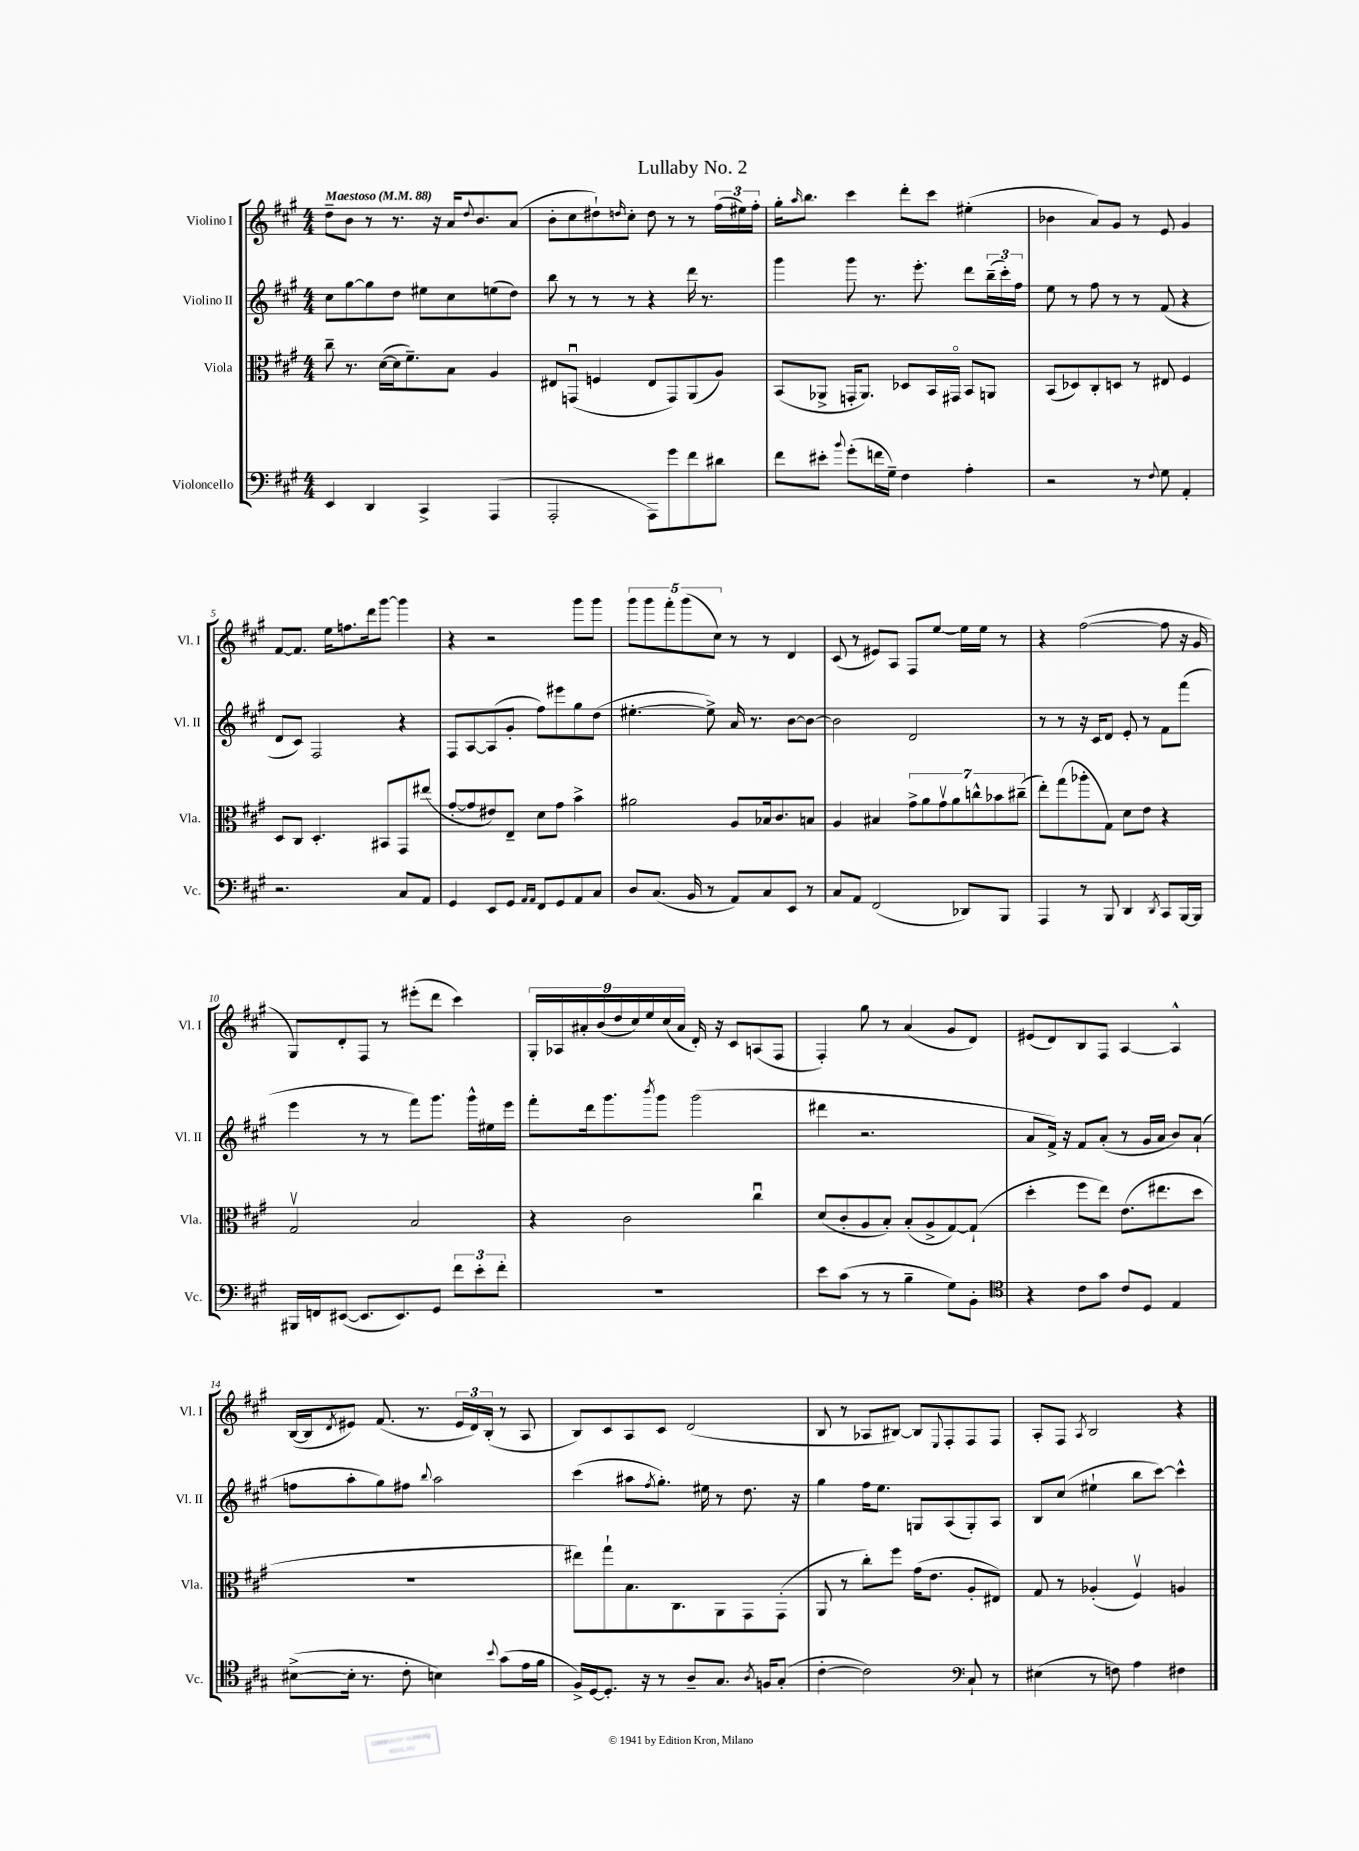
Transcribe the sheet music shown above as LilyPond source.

\header { title = "Lullaby No. 2" }
<<
\new StaffGroup <<
\new Staff = "s0" \with { instrumentName = "Violino I" shortInstrumentName = "Vl. I" } {
    \clef treble \key a \major \numericTimeSignature \time 4/4 \tempo "Maestoso" 4 = 88
    d''8-- b'8 r8 r8. r16 a'16 \appoggiatura { d''8 } b'8. a'8( |
    b'8-. cis''8 dis''8-!) \grace { d''16 } cis''8-. d''8 r8 r8 \tuplet 3/2 { fis''16( eis''16) fis''16-. } |
    gis''16-. \grace { a''16 } b''8. cis'''4 d'''8-. cis'''8 eis''4-.( |
    bes'4 a'8) gis'8 r8 e'8 gis'4 |
    fis'8~ fis'8. e''16 f''8. d'''16 gis'''8~ gis'''4 |
    r4 r2 gis'''8 gis'''8 |
    \tuplet 5/4 { gis'''8 gis'''8 fis'''8-. gis'''8( cis''8) } r8 r8 d'4 |
    cis'8( r8 eis'8) a8 fis8 e''8~ e''16 e''16 r8 |
    r4 fis''2~( fis''8 r16 gis'16 |
    gis8) d'8-. fis8 r8 eis'''8-.( d'''8 cis'''4) |
    \tuplet 9/8 { gis16-. aes16 ais'16-. b'16( d''16 cis''16) e''16 cis''16( ais'16 } d'16-.) r16 cis'8 a8( fis8 |
    fis4-.) gis''8 r8 a'4( gis'8 d'8) |
    eis'8( d'8) b8 fis8 a4~ a4-^ |
    b16~( b16 \acciaccatura { d'8 } eis'8) fis'8.( r8. \tuplet 3/2 { eis'16 d'16) b16-.( } r8 a8 |
    b8) cis'8 a8 cis'8 d'2( |
    b8 r8 aes8 bis8~) bis8 \appoggiatura { e8 } fis8-. fis8 fis8 |
    a8-. fis8 \acciaccatura { a8 } b2 r4 \bar "|." |
}
\new Staff = "s1" \with { instrumentName = "Violino II" shortInstrumentName = "Vl. II" } {
    \clef treble \key a \major \numericTimeSignature \time 4/4
    cis''8 gis''8~ gis''8 d''8 eis''8 cis''8 e''8( d''8) |
    b''8 r8 r8 r8 r4 d'''16 r8. |
    gis'''4 gis'''8 r8. e'''8.-. d'''8 \tuplet 3/2 { b''16--( cis'''16-.) fis''16 } |
    e''8 r8 fis''8 r8 r8 fis'8( r4 |
    d'8 cis'8) fis2 r4 |
    fis8 a8~ a8( gis'8-. fis''8) eis'''8 gis''8 d''8( |
    eis''4.~-. eis''8->) a'16 r8. b'8~ b'8~ |
    b'2 d'2 |
    r8 r8 r16 cis'16 d'8 e'8-. r8 fis'8 fis'''8( |
    e'''4 r8 r8 fis'''8) gis'''8. gis'''16-^ eis''16 e'''16 |
    fis'''8-. d'''16 gis'''8. \acciaccatura { b'''8 } gis'''8 gis'''2( |
    dis'''4 r2. |
    a'8 fis'16->) r16 fis'8 a'8-.( r8 gis'16 a'16 b'8) a'8-!( |
    f''8 a''8-. gis''8) fis''8 \appoggiatura { b''8 } a''2 |
    cis'''4( ais''8 \acciaccatura { fis''8 } gis''8.-.) eis''16 r8 d''8. r16 |
    gis''4 fis''16 e''8. g8 a8( g8-.) a8 |
    b8 cis''8( eis''4-! b''8 cis'''8~) cis'''4-^ \bar "|." |
}
\new Staff = "s2" \with { instrumentName = "Viola" shortInstrumentName = "Vla." } {
    \clef alto \key a \major \numericTimeSignature \time 4/4
    cis''8-- r8. d'16~( d'16 fis'8.--) b8 a4 |
    eis8 g,8\downbow( f4 eis8 g,8) a,8( a8) |
    b,8( aes,8-> g,16-. aes,8.) des8 b,16 gis,16\flageolet b,8 a,8 |
    b,8( des8) cis8-. d8 r8 eis8 fis4 |
    d8 cis8 d4.-. bis,8 gis,8 eis''8( |
    gis'8~-. gis'8 eis'8) e8-- d'8 gis'8 b'4-> |
    ais'2 a8 bes16 cis'8. b8 |
    a4 bis4 \tuplet 7/4 { gis'8-> a'8 gis'8\upbow a'8 c''8-^ bes'8 cis''8--( } |
    e''8-.) gis''8( aes''8-. gis8) d'8 e'8 r4 |
    gis2\upbow b2 |
    r4 cis'2 cis''4\downbow |
    d'8( cis'8-. a8 b8-.) b8-.( a8-> gis8~) gis8-!( |
    d''4-. fis''8 e''8) e'8.( eis''8. d''8 |
    R1 |
    eis''8) gis''8-! b8. cis8. a,8 gis,8 gis,8-.( |
    a,8 r8 cis''8-.) fis''8 gis'16( e'8. a8-. eis8) |
    gis8 r8 aes4-.( fis4\upbow) a4 \bar "|." |
}
\new Staff = "s3" \with { instrumentName = "Violoncello" shortInstrumentName = "Vc." } {
    \clef bass \key a \major \numericTimeSignature \time 4/4
    e,4 d,4 cis,4-> a,,4( |
    a,,2-. a,,8) gis'8 fis'8 dis'8 |
    fis'8 eis'8-. \appoggiatura { b'8 } gis'8-.( f'16 gis16--) fis4 a4-. |
    r2 r8 \appoggiatura { fis8 } gis8 a,4-. |
    r2. cis8 a,8 |
    gis,4 e,8 gis,8 \grace { a,16 a,16 } fis,8 gis,8 a,8 cis8 |
    d8 cis8.( b,16 r8 a,8) cis8 e,8 r8 |
    cis8 a,8 fis,2( des,8) b,,8 |
    a,,4 r8 b,,8 d,4 \acciaccatura { d,8 } cis,8 b,,16~ b,,16 |
    bis,,16 f,16 eis,8~( eis,8. eis,8.) gis,8 \tuplet 3/2 { fis'8 e'8-. fis'8-. } |
    R1 |
    e'8 cis'8( r8 r8 b4-- gis8) b,8-. |
    \clef tenor r4 cis'8 gis'8 cis'8 d8 e4 |
    bis8~->( bis16-. r8. cis'8-. b4) \appoggiatura { b'8 } gis'8( e'16 fis'16 |
    fis16->) d16~ d8.-. r16 r8 a8-- gis8. \acciaccatura { a8 } f16 gis8-.( |
    cis'4~-. cis'2) \clef bass cis8-! r8 |
    eis4( r8 f8) a4 fis4 \bar "|." |
}
>>
>>
